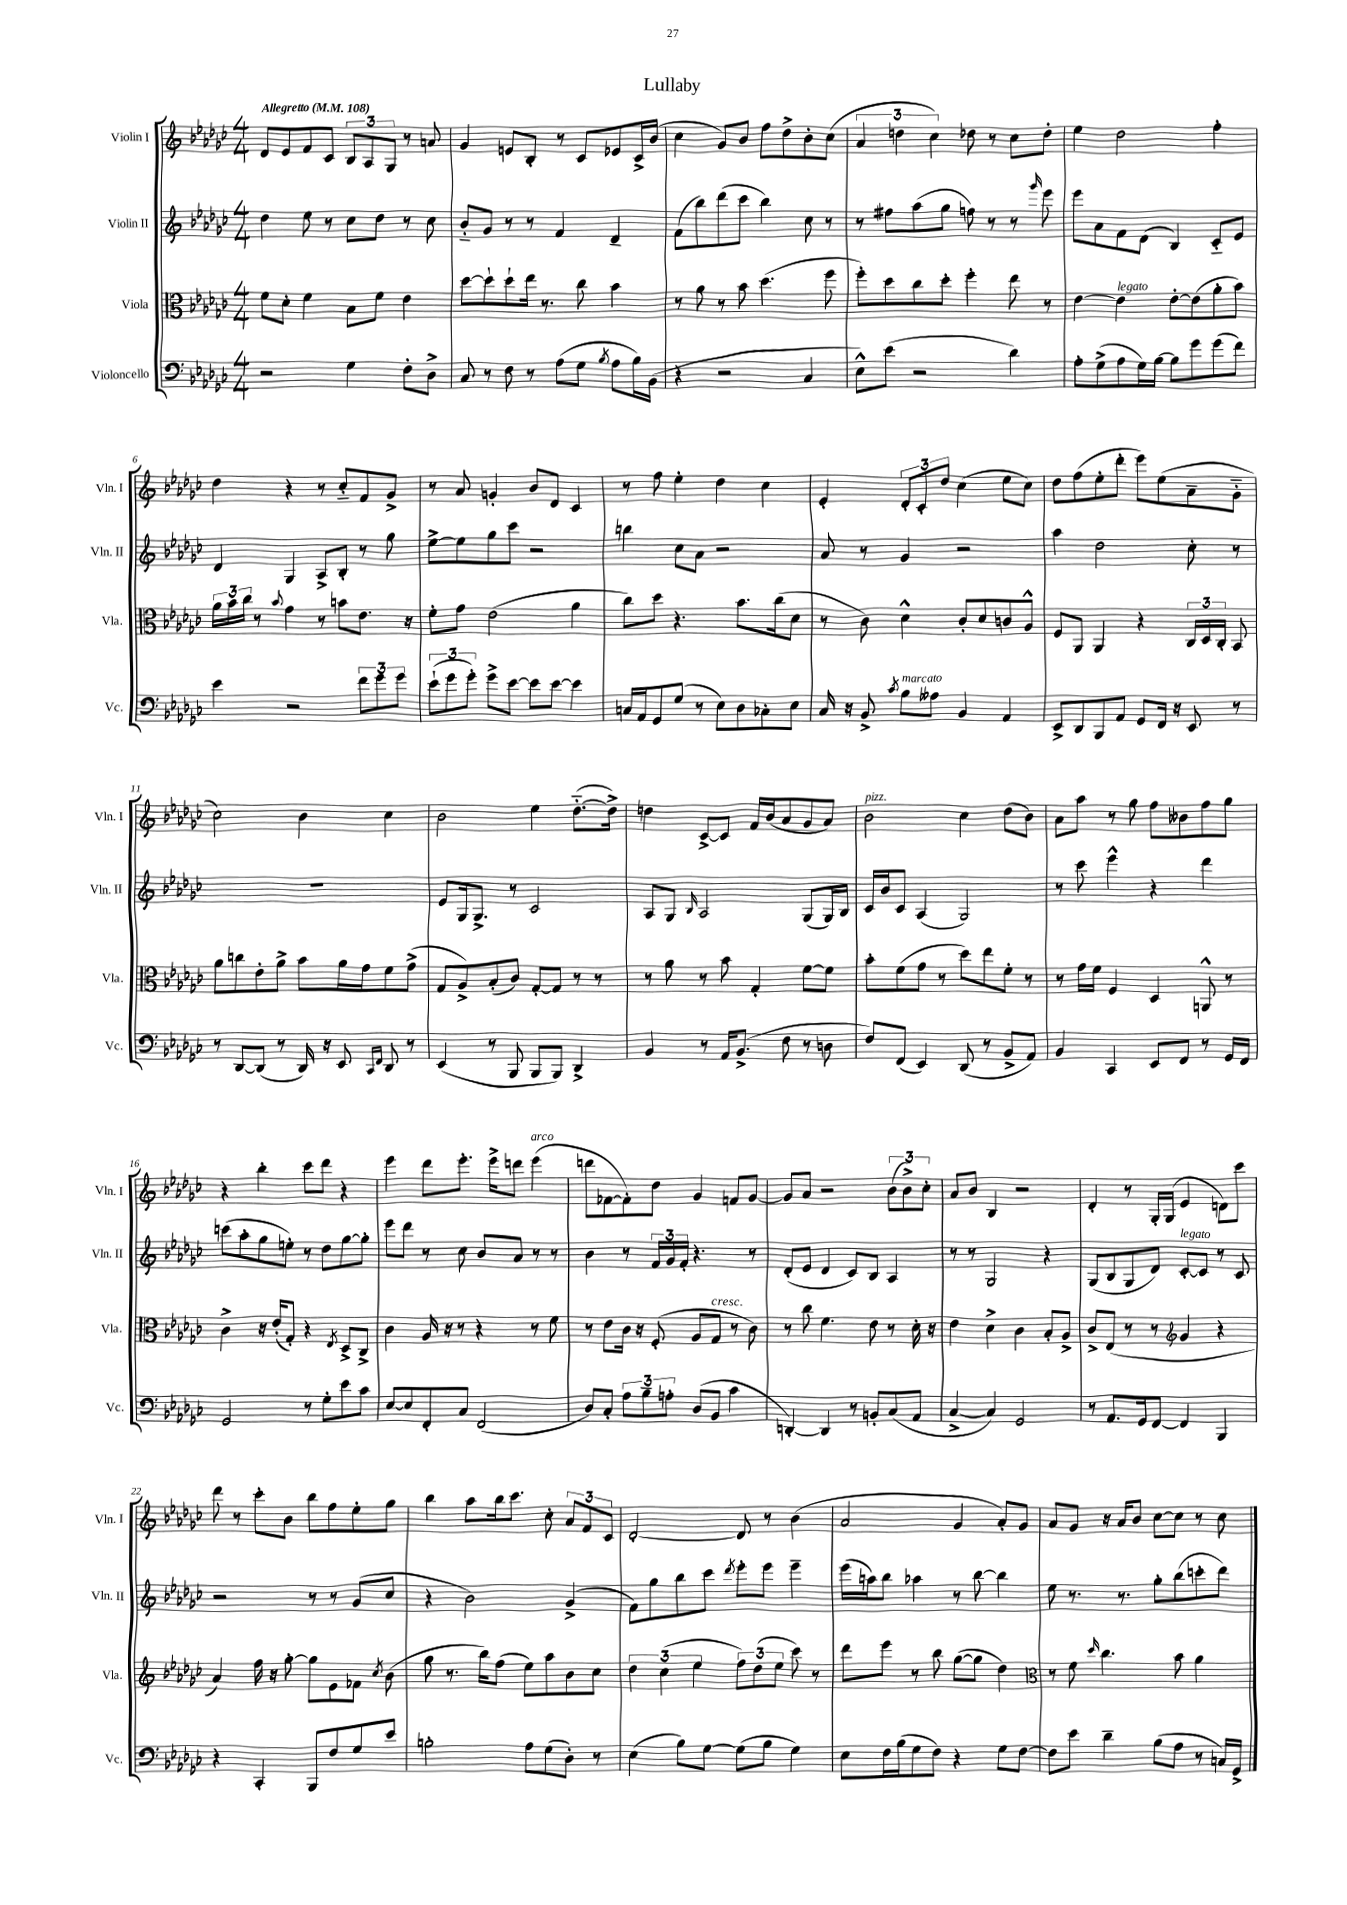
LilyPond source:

\header { title = "Lullaby" }
<<
\new StaffGroup <<
\new Staff = "s0" \with { instrumentName = "Violin I" shortInstrumentName = "Vln. I" } {
    \clef treble \key ges \major \numericTimeSignature \time 4/4 \tempo "Allegretto" 4 = 108
    \autoBeamOff des'8[ ees'8 f'8 ces'8] \tuplet 3/2 { bes8[ aes8 ges8] } r8 a'8 |
    ges'4 e'8[ bes8]-. r8 ces'8[ ees'8 ces'16-> bes'16]( |
    ces''4 ges'8[) bes'8] f''8[ des''8-> bes'8-. ces''8]( |
    \tuplet 3/2 { aes'4 d''4 ces''4) } des''8 r8 ces''8[ des''8]-. |
    ees''4 des''2 f''4-. |
    des''4 r4 r8 ces''8[-_ f'8 ges'8]-> |
    r8 aes'8 g'4-. bes'8[ des'8] ces'4 |
    r8 f''8 ees''4-. des''4 ces''4 |
    ees'4-. \tuplet 3/2 { des'8[-. ces'8-. des''8] } ces''4( ees''8[ ces''8]) |
    des''8[ f''8( ees''8-. des'''8]-. ees'''8[) ees''8( aes'8-- ges'8]-_ |
    ces''2) bes'4 ces''4 |
    bes'2 ees''4 des''8.[~-_( des''16]->) |
    d''4 ces'8[~-> ces'8] f'16[ bes'16( aes'8 ges'8 aes'8]) |
    bes'2^\markup { \italic "pizz." } ces''4 des''8[( bes'8]) |
    aes'8[ aes''8] r8 ges''8 f''8[ beses'8 f''8 ges''8] |
    r4 bes''4-. ces'''8[ des'''8] r4 |
    ees'''4 des'''8[ ees'''8.]-. ees'''16[-> d'''8] ees'''4^\markup { \italic "arco" }( |
    d'''8[ fes'8~ fes'8-.) des''8] ges'4 f'8[ ges'8]~ |
    ges'8[ aes'8] r2 \tuplet 3/2 { bes'8[( bes'8->) ces''8]-. } |
    aes'8[ bes'8] bes4 r2 |
    des'4-. r8 ges16[-. ges16]( ees'4 d'8[) ces'''8] |
    des'''8 r8 ces'''8[-. bes'8] bes''8[ f''8 ees''8-. ges''8] |
    bes''4 aes''8[ bes''16 ces'''8.] ces''8-. \tuplet 3/2 { aes'8[ f'8 ces'8] } |
    des'2~-. des'8 r8 bes'4( |
    aes'2 ges'4 aes'8[-.) ges'8] |
    aes'8[ ges'8] r16 aes'16[ bes'8] ces''8[~ ces''8] r8 ces''8 \bar "|." |
}
\new Staff = "s1" \with { instrumentName = "Violin II" shortInstrumentName = "Vln. II" } {
    \clef treble \key ges \major \numericTimeSignature \time 4/4
    \autoBeamOff des''4 ees''8 r8 ces''8[ des''8] r8 ces''8 |
    bes'8[-_ ges'8] r8 r8 f'4 des'4-- |
    f'8[( bes''8) des'''8( ces'''8] bes''4) ces''8 r8 |
    r8 fis''8[ aes''8( ges''8] f''8) r8 r8 \grace { ges'''16 } ees'''8 |
    ees'''8[ aes'8 f'8 des'8]( bes4) ces'8[-_ ees'8] |
    des'4 ges4 aes8[-> bes8]-. r8 ges''8 |
    ees''8[~-> ees''8 ges''8 ces'''8] r2 |
    b''4 ces''8[ aes'8] r2 |
    aes'8 r8 ges'4 r2 |
    aes''4 des''2 ces''8-. r8 |
    r1 |
    ees'8[ ges16 ges8.]-> r8 ces'2 |
    aes8[ ges8] \grace { bes16 } aes2 ges8[( ges16) bes16] |
    ces'16[ bes'16 ces'8] aes4( ges2) |
    r8 ces'''8 ees'''4-^ r4 des'''4 |
    c'''8[( aes''8-. ges''8 e''8]-.) r8 des''8[ ges''8~ ges''8]-. |
    ees'''8[ des'''8] r8 ces''8 bes'8[ aes'8] r8 r8 |
    bes'4 r8 \tuplet 3/2 { f'16[ ges'16 f'16]-. } r4. r8 |
    des'8[-.( ees'8] des'4 ces'8[) bes8] aes4 |
    r8 r8 ges2 r4 |
    ges8[( bes8 ges8 des'8]) ces'8[~-.^\markup { \italic "legato" } ces'8] r8 ces'8 |
    r2 r8 r8 ges'8[( ces''8] |
    r4 bes'2) ges'4->( |
    f'8[) ges''8 bes''8 ces'''8] \acciaccatura { des'''8 } ees'''8[-. ees'''8] ees'''4-- |
    ees'''16[( a''16) bes''8] aes''4 r8 bes''8~ bes''4 |
    ees''8 r8. r8. ges''8[-. bes''8( c'''8-. des'''8]) \bar "|." |
}
\new Staff = "s2" \with { instrumentName = "Viola" shortInstrumentName = "Vla." } {
    \clef alto \key ges \major \numericTimeSignature \time 4/4
    \autoBeamOff f'8[ des'8]-. f'4 bes8[ f'8] ees'4 |
    des''8[~ des''8-! des''8-! ees''16] r8. ces''8 bes'4 |
    r8 aes'8 r8 bes'8 des''4.( f''8 |
    f''8[-.) des''8 ces''8 des''8]-. f''4-. ees''8 r8 |
    ees'4~ ees'4^\markup { \italic "legato" } ees'8[~-. ees'8( aes'8-. bes'8]) |
    \tuplet 3/2 { aes'16[ bes'16 ces''16] } r8 \appoggiatura { bes'8 } ges'4 r8 b'8[ ees'8.] r16 |
    f'8[-. ges'8] ees'2( aes'4 |
    ces''8[) des''8] r4. bes'8.[ ces''16( des'8] |
    r8 ces'8) des'4-^ ces'8[-. des'8 c'8 aes8]-^ |
    f8[ aes,8] aes,4 r4 \tuplet 3/2 { ces16[ des16 ces16]-. } bes,8 |
    aes'8[ c''8 ees'8-. aes'8]-> bes'8[ aes'16 ges'16 f'8 ges'8]->( |
    ges8[ aes8->) bes8-.( ces'8]) ges8[~-. ges8] r8 r8 |
    r8 aes'8 r8 bes'8 ges4-. f'8[~ f'8] |
    bes'8[-. f'8( ges'8] r8 des''8[) ees''8 f'8]-. r8 |
    r8 ges'16[ f'16] f4 des4 a,8-^ r8 |
    ces'4-> r16 ees'16[-.( ges8]-.) r4 \acciaccatura { ees8 } des8[-> ces8]-> |
    ces'4 aes16 r16 r8 r4 r8 f'8 |
    r8 ees'8[ ces'16] r16 f8-.( aes8[ ges8]^\markup { \italic "cresc." } r8 ces'8) |
    r8 ces''8 f'4. ees'8 r8 des'16-. r16 |
    ees'4 des'4-> ces'4 bes8[-. aes8]-> |
    ces'8[-> ees8]( r8 r8 \clef treble ges'4 r4 |
    aes'4) f''16 r16 ges''8~-. ges''8[ ees'8 fes'8] \acciaccatura { ces''8 } bes'8( |
    ges''8 r8. bes''16[) f''8]( ees''8[) aes''8 bes'8 ces''8] |
    \tuplet 3/2 { des''4 ces''4( ees''4 } \tuplet 3/2 { f''8[) des''8( ees''8] } ces'''8) r8 |
    des'''8[ ees'''8] r8 bes''8 ges''8[~( ges''8] des''4) |
    \clef alto r8 f'8 \grace { des''16 } ces''4. bes'8 aes'4 \bar "|." |
}
\new Staff = "s3" \with { instrumentName = "Violoncello" shortInstrumentName = "Vc." } {
    \clef bass \key ges \major \numericTimeSignature \time 4/4
    \autoBeamOff r2 ges4 f8[-. des8]-> |
    ces8 r8 f8 r8 aes8[( ges8] \acciaccatura { bes8 } aes8[ bes16) bes,16]( |
    r4 r2 ces4 |
    ees8[-^) ees'8]( r2 des'4) |
    aes8[-. ges8->( aes8 ges16) bes16]~ bes8[ ges'8 ges'8( f'8]) |
    ees'4 r2 \tuplet 3/2 { f'8[ ges'8 ges'8] } |
    \tuplet 3/2 { ees'8[-!( ges'8 ges'8]-.) } ges'8[-> ees'8]~ ees'8[ ees'8]~ ees'4 |
    c16[ aes,16 ges,8 ges8]( r8 ees8[) des8 ces8-. ees8] |
    ces16 r16 bes,8-> \acciaccatura { ces'8 } bes8[^\markup { \italic "marcato" } aeses8] bes,4 aes,4 |
    ees,8[-> des,8 bes,,8 aes,8] ges,8[ f,16] r16 ees,8 r8 |
    r8 des,8[~ des,8]( r8 des,16) r16 ees,8 \grace { ces,16[ f,16] } des,8 r8 |
    ees,4( r8 bes,,8 bes,,8[ bes,,8]) des,4-> |
    bes,4 r8 aes,16[ bes,8.]->( f8 r8 d8 |
    f8[) f,8]( ees,4) des,8( r8 bes,8[-> aes,8]) |
    bes,4 ces,4 ees,8[ f,8] r8 ges,16[ f,16] |
    ges,2 r8 ges8[-. ees'8 ces'8] |
    ees8[~ ees8 f,8-. ces8] f,2( |
    des8[) ces8]-. \tuplet 3/2 { aes8[ bes8-- a8]-. } des8[( bes,8] ces'4 |
    d,4~-.) d,4 r8 b,8[-. ces8( aes,8] |
    ces4~-> ces4) ges,2 |
    r8 aes,8.[ ges,16 f,8]~ f,4 bes,,4 |
    r4 ces,4-. bes,,8[ f8 ges8 ees'8] |
    b2-. aes8[ ges8( des8]-.) r8 |
    ees4( bes8[) ges8]~ ges8[( bes8] ges4) |
    ees8[ f16 bes16( ges8 f8]) r4 ges8[ f8]~ |
    f8[ ees'8] des'4-- bes8[( aes8] r8 c16[) ges,16]-> \bar "|." |
}
>>
>>
